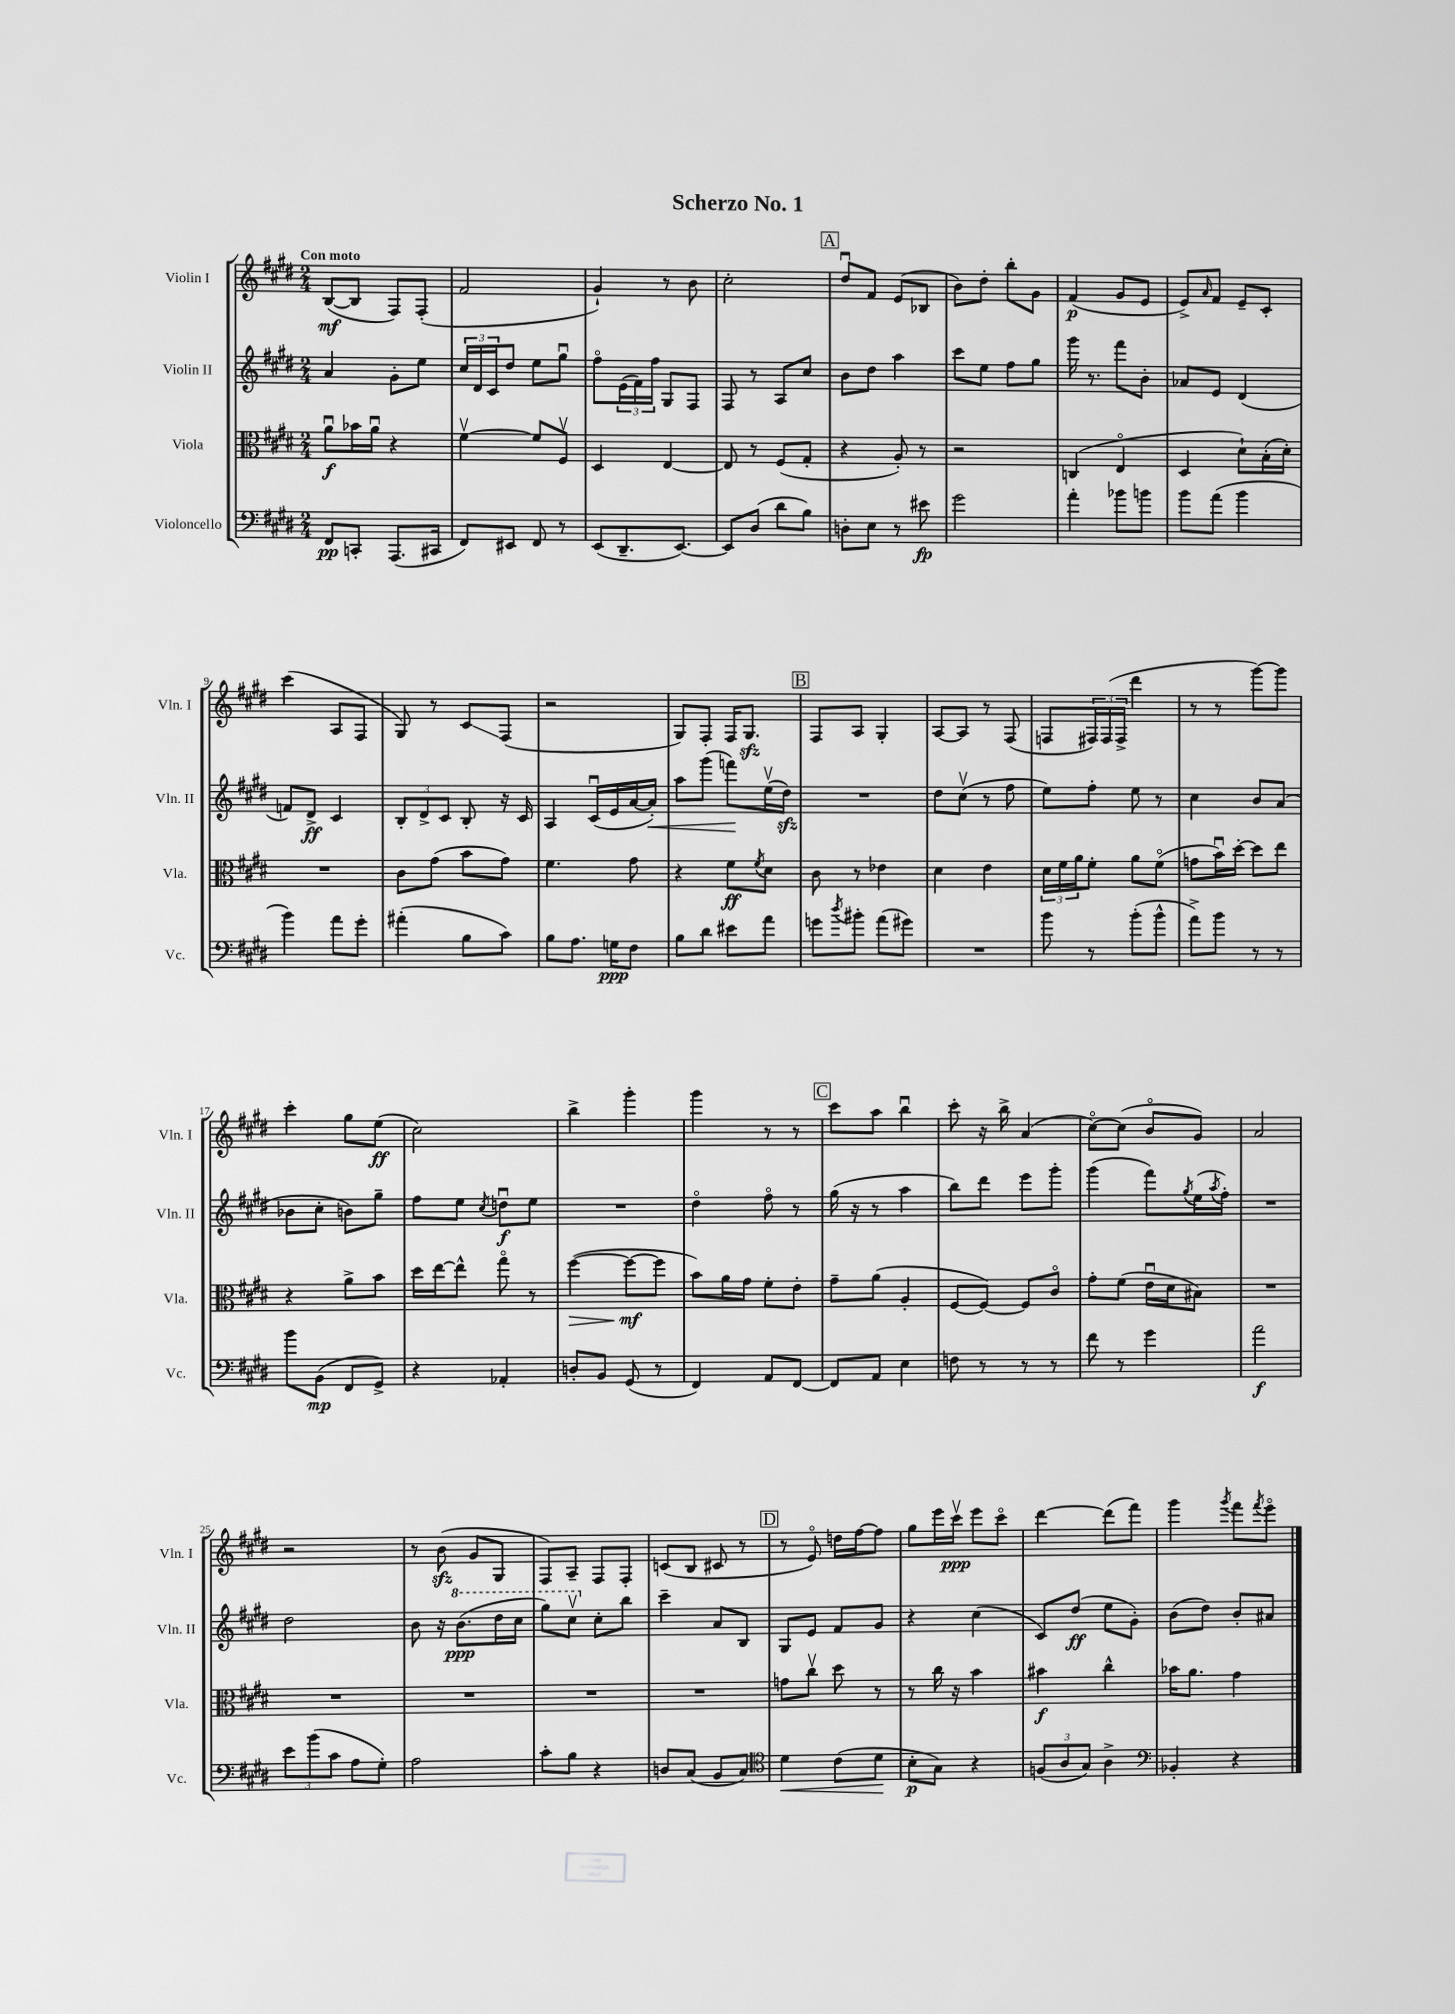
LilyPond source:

\header { title = "Scherzo No. 1" }
<<
\new StaffGroup <<
\new Staff = "s0" \with { instrumentName = "Violin I" shortInstrumentName = "Vln. I" } {
    \clef treble \key e \major \numericTimeSignature \time 2/4 \tempo "Con moto"
    b8~\mf( b8 fis8) fis8-.( |
    fis'2 |
    gis'4-!) r8 b'8 |
    cis''2-. |
    \mark \markup { \box "A" } dis''8\downbow fis'8 e'8( bes8 |
    b'8) dis''8-. b''8-. gis'8 |
    fis'4\p( gis'8 e'8 |
    e'8->) \grace { a'16 } fis'8 e'8-- cis'8-. |
    cis'''4( a8 fis8 |
    gis8) r8 cis'8\glissando fis8( |
    r2 |
    gis8) fis8-. fis16 gis8.\sfz |
    \mark \markup { \box "B" } fis8 a8 gis4-. |
    a8~ a8 r8 fis8( |
    f8 \tuplet 3/2 { fis16) fis16( fis16-> } dis'''4 |
    r8 r8 gis'''8~) gis'''8 |
    cis'''4-. gis''8 e''8\ff( |
    cis''2) |
    b''4-> gis'''4-. |
    gis'''4 r8 r8 |
    \mark \markup { \box "C" } cis'''8 a''8 b''4\downbow |
    cis'''8-. r16 b''16-> a'4( |
    cis''8~\flageolet) cis''8( b'8\flageolet gis'8) |
    a'2 |
    r2 |
    r8 b'8\sfz( gis'8 gis8 |
    fis8) a8-- fis8 fis8-. |
    c'8( b8 cis'8 r8 |
    \mark \markup { \box "D" } r8 e'8\flageolet) d''16 fis''16~ fis''8 |
    gis''8 e'''16 cis'''16\upbow\ppp e'''8 cis'''8\flageolet |
    dis'''4~ dis'''8( fis'''8) |
    gis'''4 \acciaccatura { gis'''8 } fis'''8 \acciaccatura { fis'''8 } e'''8\flageolet \bar "|." |
}
\new Staff = "s1" \with { instrumentName = "Violin II" shortInstrumentName = "Vln. II" } {
    \clef treble \key e \major \numericTimeSignature \time 2/4
    a'4 gis'8-. e''8 |
    \tuplet 3/2 { cis''16 dis'16 cis'16 } dis''8 e''8 gis''8\downbow |
    fis''8\flageolet \tuplet 3/2 { e'16( fis'16) fis''16 } gis8 fis8 |
    fis8 r8 a8 cis''8 |
    \mark \markup { \box "A" } b'8 dis''8 a''4 |
    cis'''8 e''8 fis''8 gis''8 |
    gis'''16 r8. fis'''8 b'8-. |
    aes'8 e'8 dis'4( |
    f'8) dis'8->\ff cis'4 |
    \tuplet 3/2 { b8-. dis'8-> cis'8 } b8-. r16 cis'16 |
    a4 cis'16\downbow( e'16 a'16~ a'16-.\<) |
    a''8 gis'''8( f'''8\!) e''16\upbow( dis''16\sfz) |
    \mark \markup { \box "B" } R2 |
    dis''8 cis''8\upbow( r8 fis''8 |
    e''8) fis''8-. e''8 r8 |
    cis''4 b'8 a'8( |
    bes'8 cis''8-. b'8) gis''8-- |
    fis''8 e''8 \acciaccatura { cis''8 } d''8\downbow\f e''8 |
    R2 |
    dis''4\flageolet fis''8\flageolet r8 |
    \mark \markup { \box "C" } gis''16( r16 r8 a''4 |
    b''8) dis'''8 e'''8 gis'''8-. |
    gis'''4( fis'''8) \acciaccatura { gis''8 } e''16( \acciaccatura { a''8 } fis''16-.) |
    R2 |
    dis''2 |
    b'8 r16 \ottava #1 b''8.\ppp( dis'''16 cis'''16 |
    gis'''8) cis'''8\upbow \ottava #0 cis''8-. b''8 |
    cis'''4-- a'8 b8 |
    \mark \markup { \box "D" } gis8 e'8 fis'8 gis'8 |
    r4 cis''4( |
    cis'8) dis''8\ff( e''8 gis'8-.) |
    b'8( dis''8) b'8-. ais'8 \bar "|." |
}
\new Staff = "s2" \with { instrumentName = "Viola" shortInstrumentName = "Vla." } {
    \clef alto \key e \major \numericTimeSignature \time 2/4
    a'8\downbow\f bes'16 a'16\downbow r4 |
    fis'4~\upbow fis'8 fis8\upbow |
    dis4 e4~ |
    e8 r8 fis8( gis8-. |
    \mark \markup { \box "A" } r4 a8-.) r8 |
    r2 |
    c4( e4\flageolet |
    dis4 dis'8-!) b16-.( dis'16-.) |
    R2 |
    cis'8 gis'8( b'8 gis'8) |
    fis'4. gis'8 |
    r4 fis'8\ff \acciaccatura { fis'8 } dis'8 |
    \mark \markup { \box "B" } cis'8 r8 ees'4 |
    dis'4 e'4 |
    \tuplet 3/2 { dis'16 fis'16 a'16 } fis'8-. a'8 fis'8\flageolet( |
    g'8 b'16\downbow) dis''16~-. dis''8 e''8 |
    r4 a'8-> b'8 |
    dis''16 e''16~ e''8-^ gis''8\flageolet r8 |
    fis''4~\>( fis''8~\mf\! fis''8 |
    b'8) a'16 gis'16 fis'8-. e'8-. |
    \mark \markup { \box "C" } gis'8-- a'8( a4-. |
    fis8~ fis8~) fis8 cis'8\flageolet |
    gis'8-. fis'8( e'16\downbow dis'16 bis8) |
    R2 |
    R2 |
    R2 |
    R2 |
    R2 |
    \mark \markup { \box "D" } g'8 cis''8\upbow dis''8 r8 |
    r8 cis''16 r16 b'4 |
    bis'4\f cis''4-^ |
    bes'16 a'8. gis'4 \bar "|." |
}
\new Staff = "s3" \with { instrumentName = "Violoncello" shortInstrumentName = "Vc." } {
    \clef bass \key e \major \numericTimeSignature \time 2/4
    fis,8\pp c,8-. a,,8.( cis,16 |
    fis,8) eis,8 fis,8 r8 |
    e,8( dis,8.-- e,8.~) |
    e,8 dis8( dis'8 b8) |
    \mark \markup { \box "A" } d8-. e8 r8 eis'8\fp |
    gis'2 |
    a'4-. bes'8 b'8 |
    b'8 a'8( b'4 |
    b'4) a'8 gis'8-. |
    ais'4-.( b8 cis'8) |
    b8 a8. g16\ppp fis8 |
    b8 dis'8 eis'8 a'8 |
    \mark \markup { \box "B" } g'8 \acciaccatura { dis''8 } bis'8-. a'8( gis'8) |
    R2 |
    b'8 r8 b'8-.( b'8-^ |
    a'8->) b'8 r8 r8 |
    b'8 b,8\mp( fis,8 gis,8->) |
    r4 aes,4-. |
    d8-. b,8 gis,8( r8 |
    fis,4) a,8 fis,8~ |
    \mark \markup { \box "C" } fis,8 a,8 e4 |
    f8 r8 r8 r8 |
    fis'8 r8 gis'4 |
    a'2\f |
    \tuplet 3/2 { e'8 b'8( cis'8 } a8 gis8-.) |
    a2 |
    cis'8-. b8 r4 |
    d8 cis8( b,8 cis8) |
    \mark \markup { \box "D" } \clef tenor dis'4\< cis'8( dis'8\! |
    b8-.\p gis8) r4 |
    \tuplet 3/2 { f8( a8 gis8) } a4-> |
    \clef bass bes,4-. r4 \bar "|." |
}
>>
>>
